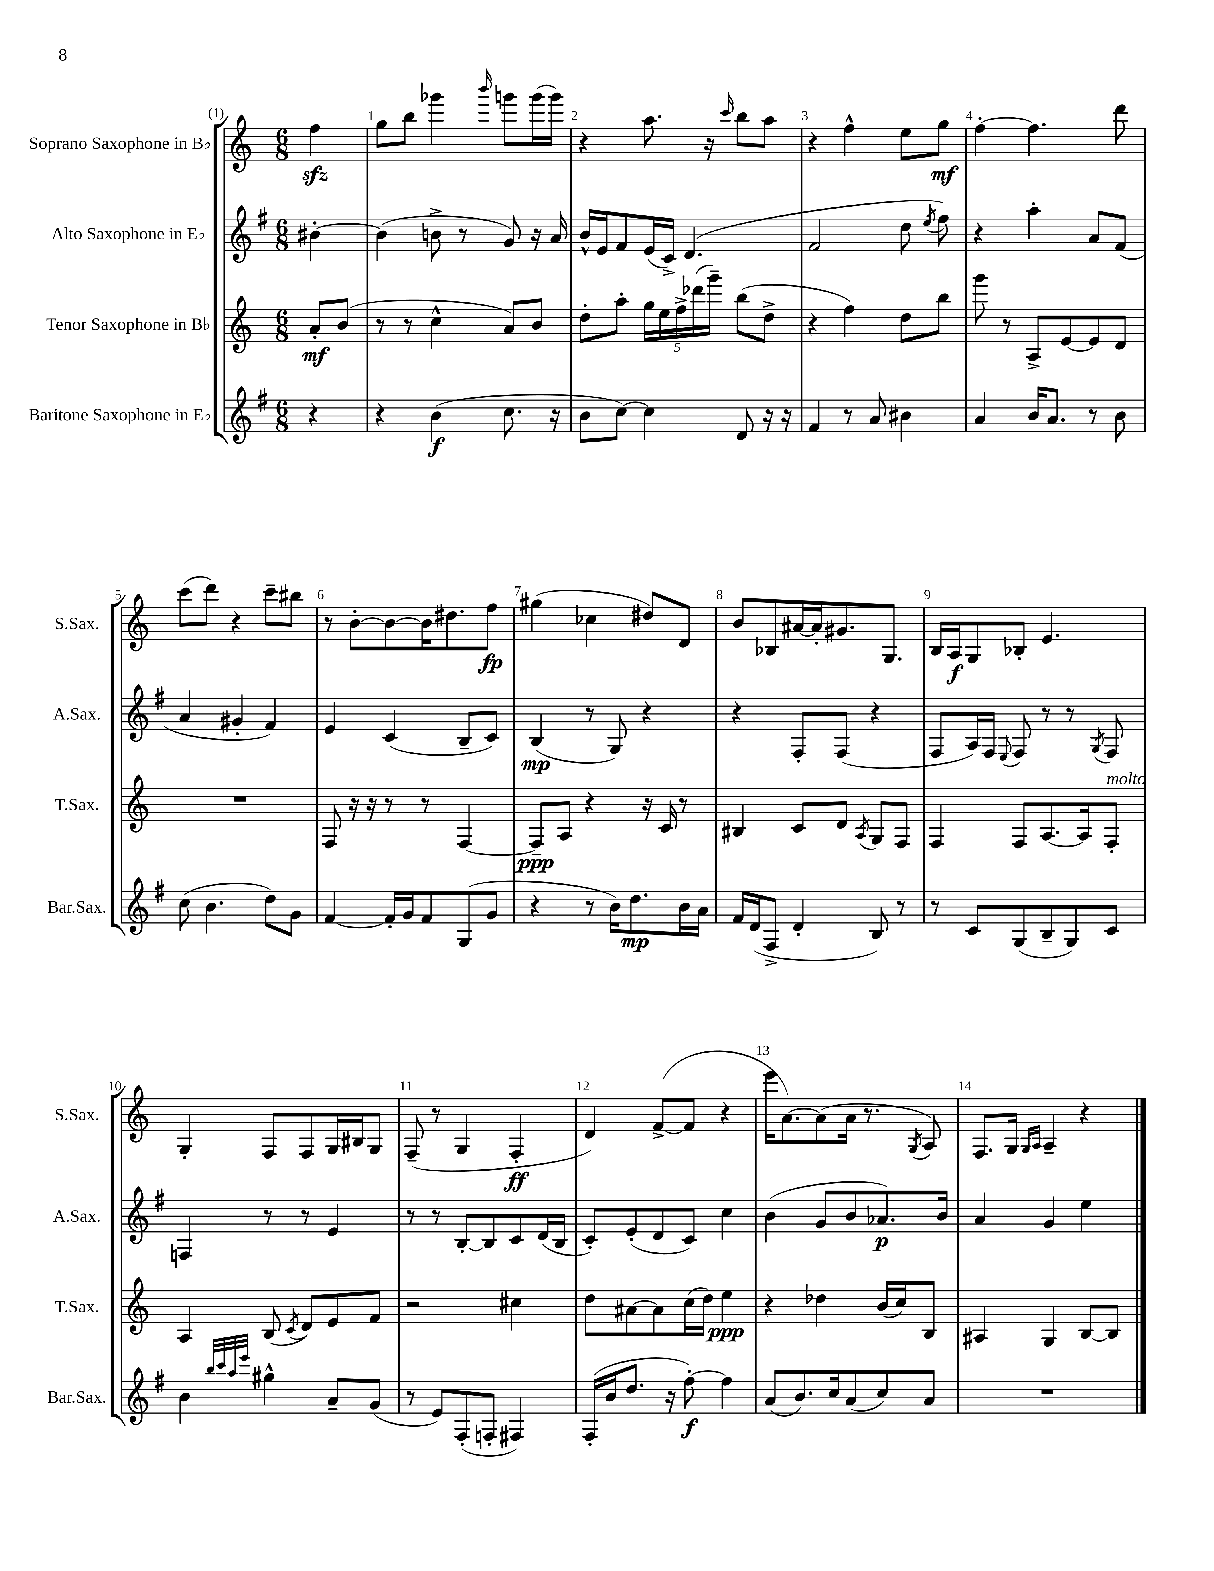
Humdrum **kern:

**kern	**dynam	**kern	**dynam	**kern	**dynam	**kern	**dynam
*part4	*part4	*part3	*part3	*part2	*part2	*part1	*part1
*staff4	*staff4	*staff3	*staff3	*staff2	*staff2	*staff1	*staff1
*I"Baritone Saxophone in E♭	*	*I"Tenor Saxophone in B♭	*	*I"Alto Saxophone in E♭	*	*I"Soprano Saxophone in B♭	*
*I'Bar.Sax.	*	*I'T.Sax.	*	*I'A.Sax.	*	*I'S.Sax.	*
*clefG2	*	*clefG2	*	*clefG2	*	*clefG2	*
*k[f#]	*	*k[]	*	*k[f#]	*	*k[]	*
*M6/8	*	*M6/8	*	*M6/8	*	*M6/8	*
=	=	=	=	=	=	=	=
4r	.	8a'/L	mf	[4b#X'\	.	4ffzz\	.
.	.	(8b/J	.	.	.	.	.
=1	=1	=1	=1	=1	=1	=1	=1
4r	.	8r	.	(4b#\]	.	8gg\L	.
.	.	8r	.	.	.	8bb\J	.
(4b\	f	4cc^^\	.	8bn^\	.	4ggg-X\	.
.	.	.	.	8r	.	.	.
.	.	.	.	.	.	16qqbbb/	.
8.cc\	.	8a/L)	.	8g/)	.	8gggn\L	.
.	.	8b/J	.	16r	.	(16ggg\L	.
16r	.	.	.	16a/	.	16ggg\JJ)	.
=2	=2	=2	=2	=2	=2	=2	=2
8b\L	.	8dd'\L	.	16b^^/LL	.	4r	.
.	.	.	.	16e/J	.	.	.
[8cc\J)	.	8aa'\J	.	8f#/	.	.	.
4cc\]	.	20gg\LL	.	(16e/L	.	8.aa\	.
.	.	20ee\	.	.	.	.	.
.	.	.	.	16c^/JJ)	.	.	.
.	.	20ff^\	.	.	.	.	.
.	.	.	.	(4.d/	.	.	.
.	.	(20ddd-X\	.	.	.	.	.
.	.	.	.	.	.	16r	.
.	.	20ggg~\JJ)	.	.	.	.	.
.	.	.	.	.	.	16qqccc/	.
8d/	.	(8bb\L	.	.	.	8bb\L	.
16r	.	8dd^\J	.	.	.	8aa\J	.
16r	.	.	.	.	.	.	.
=3	=3	=3	=3	=3	=3	=3	=3
4f#/	.	4r	.	2f#/	.	4r	.
8r	.	4ff\)	.	.	.	4ff^^\	.
8a/	.	.	.	.	.	.	.
4b#X\	.	8dd\L	.	8dd\	.	8ee\L	.
.	.	.	.	8qee/	.	.	.
.	.	8bb\J	.	8ff#\)	.	8gg\J	mf
=4	=4	=4	=4	=4	=4	=4	=4
4a/	.	8ggg\	.	4r	.	[4ff'\	.
.	.	8r	.	.	.	.	.
16b/KL	.	8A^/L	.	4aa'\	.	4.ff\]	.
8.a/J	.	.	.	.	.	.	.
.	.	[8e/	.	.	.	.	.
8r	.	8e/]	.	8a/L	.	.	.
8b\	.	8d/J	.	(8f#/J	.	8ddd\	.
!!LO:LB:g=z
=5	=5	=5	=5	=5	=5	=5	=5
(8cc\	.	2.r	.	4a/	.	(8ccc\L	.
4.b\	.	.	.	.	.	8ddd\J)	.
.	.	.	.	4g#X'/	.	4r	.
8dd\L)	.	.	.	4f#/)	.	8ccc~\L	.
8g\J	.	.	.	.	.	8bb#X\J	.
=6	=6	=6	=6	=6	=6	=6	=6
[4f#/	.	8F/	.	4e/	.	8r	.
.	.	16r	.	.	.	[8b'\L	.
.	.	16r	.	.	.	.	.
16f#'/LL]	.	8r	.	(4c/	.	8b\_	.
16g/J	.	.	.	.	.	.	.
8f#/	.	8r	.	.	.	16b\K]	.
.	.	.	.	.	.	8.dd#X\	.
(8G/	.	[4F/	.	8B~/L	.	.	.
8g/J	.	.	.	8c/J)	.	8ff\J	fp
=7	=7	=7	=7	=7	=7	=7	=7
4r	.	8F~/L]	ppp	(4B/	mp	(4gg#X\	.
.	.	8A/J	.	.	.	.	.
8r	.	4r	.	8r	.	4cc-X\	.
16b\KL)	.	.	.	8G/)	.	.	.
8.dd\	mp	.	.	.	.	.	.
.	.	16r	.	4r	.	8dd#X/L)	.
.	.	16c/	.	.	.	.	.
16b\L	.	8r	.	.	.	8d/J	.
16a\JJ	.	.	.	.	.	.	.
=8	=8	=8	=8	=8	=8	=8	=8
16f#/LL	.	4B#X/	.	4r	.	8b/L	.
(16d/J	.	.	.	.	.	.	.
8F#^/J	.	.	.	.	.	8B-X/	.
4d'/	.	8c/L	.	8F#'/L	.	[16a#X/L	.
.	.	.	.	.	.	16a#'/J]	.
.	.	8d/J	.	(8F#/J	.	8.g#X/	.
.	.	8qA/	.	.	.	.	.
8B/)	.	8G/L	.	4r	.	.	.
.	.	.	.	.	.	8.G/J	.
8r	.	8F/J	.	.	.	.	.
=9	=9	=9	=9	=9	=9	=9	=9
8r	.	4F/	.	8F#/L	.	16B/LL	.
.	.	.	.	.	.	16A/J	f
8c/L	.	.	.	16A/L)	.	8G/	.
.	.	.	.	16F#/JJ	.	.	.
.	.	.	.	8qqE/	.	.	.
(8G/	.	8F/L	.	8F#/	.	8B-X'/J	.
8B~/	.	[8.A/	.	8r	.	4.e/	.
8G/)	.	.	.	8r	.	.	.
.	.	16A/k]	.	.	.	.	.
.	.	.	.	8qG/	.	.	.
!	!	!LO:TX:a:i:t=molto	!	!	!	!	!
8c/J	.	8F'/J	.	8F#/	.	.	.
!!LO:LB:g=z
=10	=10	=10	=10	=10	=10	=10	=10
4b\	.	4A/	.	4Fn/	.	4G'/	.
32qqbb/LLL	.	.	.	.	.	.	.
32qqccc/	.	.	.	.	.	.	.
32qqaa/	.	.	.	.	.	.	.
32qqeee/JJJ	.	.	.	.	.	.	.
4gg#X^^\	.	(8B/	.	8r	.	8F/L	.
.	.	8qc/	.	.	.	.	.
.	.	8d/L)	.	8r	.	8F/	.
8a~/L	.	8e/	.	4e/	.	16G/L	.
.	.	.	.	.	.	16B#X/J	.
(8g/J	.	8f/J	.	.	.	8G/J	.
=11	=11	=11	=11	=11	=11	=11	=11
8r	.	2r	.	8r	.	(8F~/	.
8e/L)	.	.	.	8r	.	8r	.
(8F#'/	.	.	.	[8B'/L	.	4G/	.
8Fn'/J	.	.	.	8B/]	.	.	.
4F#X/)	.	4cc#X\	.	8c/	.	4F'/	ff
.	.	.	.	(16d/L	.	.	.
.	.	.	.	16B/JJ	.	.	.
=12	=12	=12	=12	=12	=12	=12	=12
(16F#'/LL	.	8dd\L	.	8c'/L)	.	4d/)	.
16b/J	.	.	.	.	.	.	.
8.dd/J	.	[8a#X\	.	(8e'/	.	.	.
.	.	8a#\]	.	8d/	.	([8f^/L	.
16r	.	.	.	.	.	.	.
[8ff#'\)	f	(16cc\L	.	8c/J)	.	8f/J]	.
.	.	16dd\JJ)	.	.	.	.	.
4ff#\]	.	4ee\	ppp	4cc\	.	4r	.
=13	=13	=13	=13	=13	=13	=13	=13
(8a/L	.	4r	.	(4b\	.	16eee\KL	.
.	.	.	.	.	.	[8.a\)	.
8.b/)	.	.	.	.	.	.	.
.	.	4dd-X\	.	8g/L	.	(8a\]	.
16cc/k	.	.	.	.	.	.	.
(8a/	.	.	.	8b/	.	16a\Jk	.
.	.	.	.	.	.	8.r	.
8cc/)	.	(16b/LL	.	8.a-X/)	p	.	.
.	.	16cc/J)	.	.	.	.	.
.	.	.	.	.	.	8qG/	.
8a/J	.	8B/J	.	.	.	8A/)	.
.	.	.	.	16b/Jk	.	.	.
=14	=14	=14	=14	=14	=14	=14	=14
2.r	.	4A#X/	.	4a/	.	8.F/L	.
.	.	.	.	.	.	16G/Jk	.
.	.	.	.	.	.	16qqG/LL	.
.	.	.	.	.	.	16qqA/JJ	.
.	.	4G/	.	4g/	.	4A~/	.
.	.	[8B/L	.	4ee\	.	4r	.
.	.	8B/J]	.	.	.	.	.
==	==	==	==	==	==	==	==
*-	*-	*-	*-	*-	*-	*-	*-
